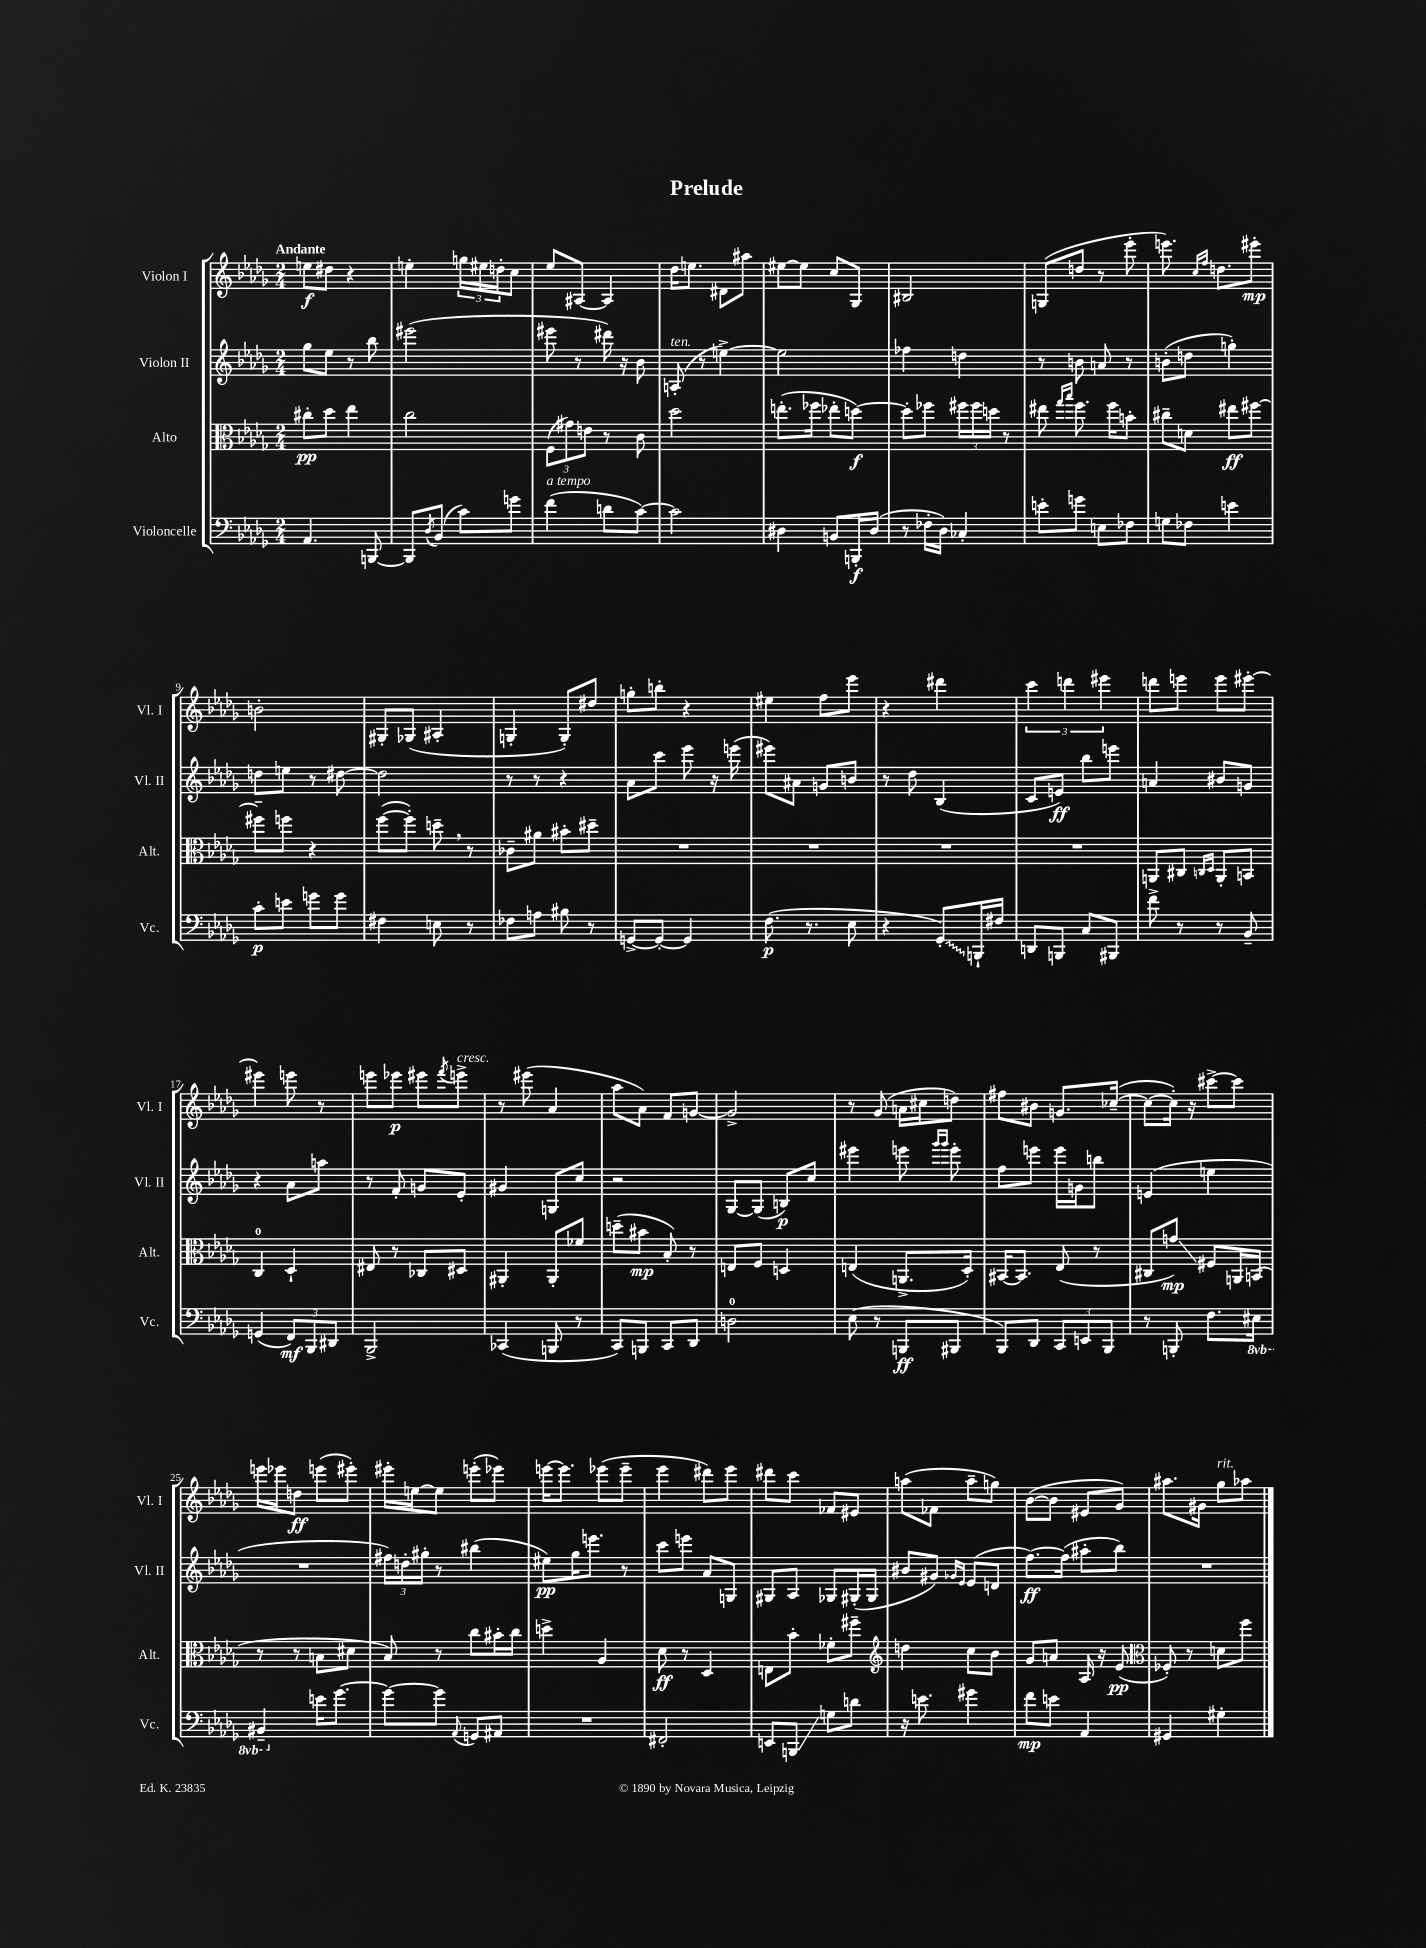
\header { title = "Prelude" }
<<
\new StaffGroup <<
\new Staff = "s0" \with { instrumentName = "Violon I" shortInstrumentName = "Vl. I" } {
    \clef treble \key des \major \numericTimeSignature \time 2/4 \tempo "Andante"
    e''8\f dis''8 r4 |
    e''4-. \tuplet 3/2 { g''16 eis''16 d''16-. } c''8 |
    ees''8 ais8~ ais4 |
    des''16 e''8. dis'8 ais''8 |
    eis''8~ eis''8 c''8 ges8 |
    bis2 |
    g8( d''8 r8 ees'''8-. |
    e'''8.) \grace { c''16 f''16 } d''8. eis'''8-.\mp |
    b'2-. |
    gis8-. ges8( ais4-. |
    g4-. g8-.) dis''8 |
    g''8-. b''8-. r4 |
    eis''4 f''8 ees'''8 |
    r4 dis'''4 |
    \tuplet 3/2 { c'''4 d'''4 eis'''4 } |
    d'''8 e'''8 e'''8 eis'''8~-. |
    eis'''4 e'''8 r8 |
    e'''8 ees'''8\p eis'''8 \acciaccatura { f'''8 } e'''8->^\markup { \italic "cresc." } |
    r8 eis'''8( aes'4 |
    aes''8 aes'8) f'8 g'8~ |
    g'2-> |
    r8 ges'8( a'16 cis''16 d''8) |
    fis''8 bis'8 g'8. ces''16~--( |
    ces''8~ ces''16-.) r16 cis'''8~-> cis'''8 |
    e'''16 ees'''16 d''8\ff e'''8( eis'''8-.) |
    eis'''16-. e''16~ e''8 e'''8-.( ees'''8) |
    e'''16~ e'''8. ees'''8( ees'''8-- |
    ees'''4 dis'''8) ees'''8 |
    dis'''8 c'''8 fes'8 eis'8 |
    a''8( fes'8 a''8-- g''8) |
    bes'8~( bes'8 eis'8 ges'8) |
    ais''8. gis'16 ges''8^\markup { \italic "rit." } aes''8 \bar "|." |
}
\new Staff = "s1" \with { instrumentName = "Violon II" shortInstrumentName = "Vl. II" } {
    \clef treble \key des \major \numericTimeSignature \time 2/4
    ges''8 ees''8 r8 bes''8 |
    eis'''2( |
    eis'''8 r8 dis'''16) r16 bes'8 |
    a8-.^\markup { \italic "ten." }( r8 e''4~->) |
    e''2 |
    fes''4 d''4 |
    r8 b'8 a'8 r8 |
    b'8-.( d''8 g''4-.) |
    d''8 e''8 r8 dis''8~ |
    dis''2 |
    r8 r8 r4 |
    aes'8 c'''8 ees'''8 r16 e'''16( |
    eis'''8) ais'8 g'8 b'8 |
    r8 des''8 bes4( |
    c'8 e'8\ff) bes''8 e'''8 |
    a'4 bis'8 g'8 |
    r4 aes'8 a''8 |
    r8 f'8-. g'8 ees'8-. |
    gis'4 g8 c''8 |
    r2 |
    ges8~ ges8( b8\p) c''8 |
    eis'''4 e'''8 \grace { ges'''16 ges'''16 } e'''8-. |
    f''8 e'''8 e'''16 g'16 b''8 |
    e'4( e''4 |
    R2 |
    \tuplet 3/2 { fis''16) d''16-. gis''16-. } r8 bis''4( |
    eis''8\pp) ges''16 e'''8. r8 |
    c'''8 e'''8 aes'8 g8 |
    gis8 aes8 ges8 gis16-.( gis16 |
    bis'8 gis'8) \grace { ges'16 ees'16 } ees'8( d'8 |
    f''8.~\ff) f''16( ais''8-. bes''8) |
    R2 \bar "|." |
}
\new Staff = "s2" \with { instrumentName = "Alto" shortInstrumentName = "Alt." } {
    \clef alto \key des \major \numericTimeSignature \time 2/4
    cis''8-.\pp des''8 ees''4 |
    c''2 |
    \tuplet 3/2 { f8( gis'8) e'8 } r8 c'8 |
    des''2 |
    e''8.-.( fes''16 ees''8-. d''8~\f) |
    d''8-. fes''8 \tuplet 3/2 { fis''16 fis''16 d''16 } r8 |
    eis''8 \grace { ges''16 bes''16 } f''8. f''16 b'8-. |
    cis''8-- d'8 eis''8\ff fis''8~ |
    fis''8-- f''8 r4 |
    f''8~( f''8-.) d''8-- \breathe r8 |
    ces'8-- ais'8 bis'8-. dis''8-- |
    R2 |
    R2 |
    R2 |
    R2 |
    a,8 cis8 \grace { c16 des16 } a,8-. b,8 |
    c4-0 des4-! |
    eis8 r8 ces8 dis8 |
    ais,4-. ais,8-. fes'8 |
    d''8--( bis'8\mp bes8-.) r8 |
    e8 f8 d4 |
    e4( a,8.-> des16-.) |
    bis,16~ bis,8. ees8( r8 |
    cis8 g'8\glissando\mp) fis8 a,16 b,16( |
    r8 r8 b8 dis'8 |
    bes8) r8 c''8 bis'16-. c''16 |
    d''4-> aes4 |
    des'8\ff r8 des4 |
    e8 bes'8-. fes'8-. fis''8-- |
    \clef treble d''4 c''8 bes'8 |
    ges'8 a'8 aes16 r16 ees'8\pp( |
    \clef alto fes8-.) r8 d'8 f''8 \bar "|." |
}
\new Staff = "s3" \with { instrumentName = "Violoncelle" shortInstrumentName = "Vc." } {
    \clef bass \key des \major \numericTimeSignature \time 2/4 \set Staff.ottavationMarkups = #ottavation-simple-ordinals
    aes,4. b,,8~ |
    b,,8 \acciaccatura { des8 } bes,8( c'8) g'8 |
    f'4^\markup { \italic "a tempo" }( d'8 c'8~) |
    c'2 |
    dis4 b,8 b,,16-.\f dis16( |
    r8 fes16-. des16) ces4-. |
    e'8-. g'8 e8 fes8 |
    g8 fes8 e'4 |
    c'8-.\p e'8 g'8 g'8 |
    fis4 e8 r8 |
    fes8 a8 bis8 r8 |
    g,8~-> g,8~-. g,4 |
    f8.\p( r8. ees8 |
    r4 \once \override Glissando.style = #'zigzag ges,8-.\glissando) b,,16-! fis16 |
    d,8 b,,8 c8 bis,,8 |
    f'8-> r8 r8 bes,8-- |
    g,4( \tuplet 3/2 { f,8\mf) bes,,8 dis,8 } |
    bes,,2-> |
    ces,4( b,,8 r8 |
    c,8) b,,8 c,8 des,8 |
    d2-0 |
    ees8( r8 b,,8\ff bis,,8 |
    bes,,8) des,8 \tuplet 3/2 { c,8 e,8 bes,,8 } |
    r8 b,,8-. f8. \ottava #-1 eis,16 |
    bis,,4-- \ottava #0 e'16 ges'8.~ |
    ges'8~ ges'8 \appoggiatura { aes,8 } g,8 ais,8 |
    R2 |
    fis,2-. |
    e,8 b,,8\glissando g8 d'8 |
    r16 e'8. gis'4 |
    f'8\mp e'8 aes,4 |
    gis,4 gis4-. \bar "|." |
}
>>
>>
